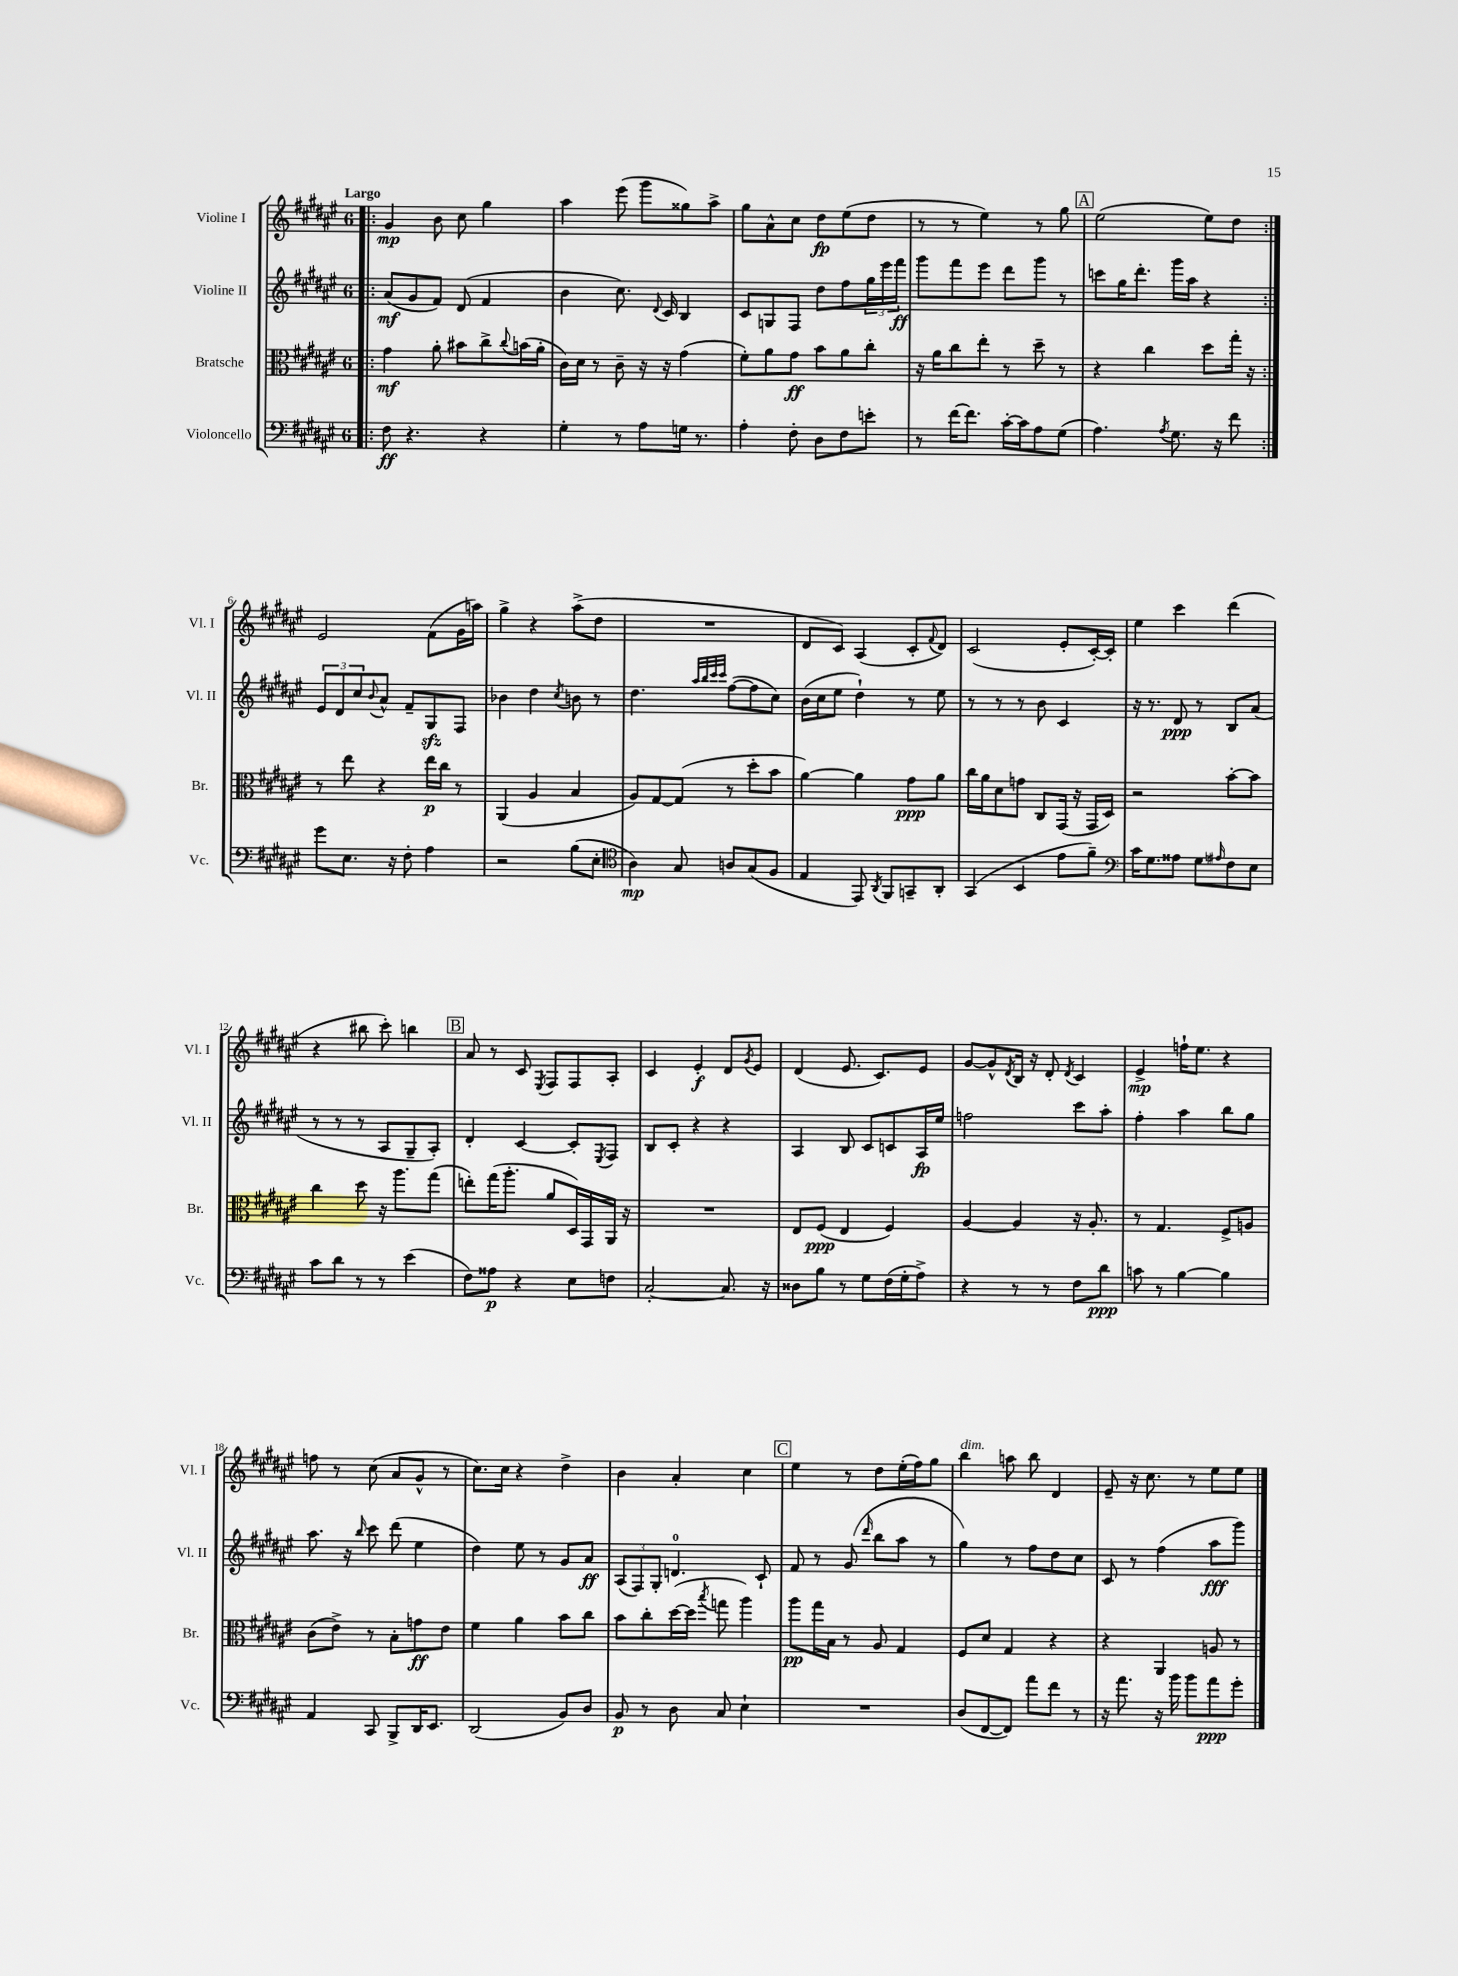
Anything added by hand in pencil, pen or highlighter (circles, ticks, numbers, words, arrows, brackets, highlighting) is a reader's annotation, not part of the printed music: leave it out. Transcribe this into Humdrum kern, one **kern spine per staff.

**kern	**dynam	**kern	**dynam	**kern	**dynam	**kern	**dynam
*part4	*part4	*part3	*part3	*part2	*part2	*part1	*part1
*staff4	*staff4	*staff3	*staff3	*staff2	*staff2	*staff1	*staff1
*I"Violoncello	*	*I"Bratsche	*	*I"Violine II	*	*I"Violine I	*
*I'Vc.	*	*I'Br.	*	*I'Vl. II	*	*I'Vl. I	*
*clefF4	*	*clefC3	*	*clefG2	*	*clefG2	*
*k[f#c#g#d#a#e#]	*	*k[f#c#g#d#a#e#]	*	*k[f#c#g#d#a#e#]	*	*k[f#c#g#d#a#e#]	*
*M6/8	*	*M6/8	*	*M6/8	*	*M6/8	*
=1!|:	=1!|:	=1!|:	=1!|:	=1!|:	=1!|:	=1!|:	=1!|:
!	!	!	!	!	!	!LO:TX:a:B:t=Largo	!
8F#\	ff	4g#\	mf	(8a#/L	mf	4g#/	mp
4.r	.	.	.	8g#/	.	.	.
.	.	8a#'\	.	8f#/J)	.	8b\	.
.	.	8b#X\L	.	(8d#/	.	8cc#\	.
4r	.	8cc#^\	.	4f#/	.	4gg#\	.
.	.	8qqcc#/	.	.	.	.	.
.	.	(16bn\L	.	.	.	.	.
.	.	16a#'\JJ	.	.	.	.	.
=2	=2	=2	=2	=2	=2	=2	=2
4G#'\	.	16c#\LL)	.	4b\	.	4aa#\	.
.	.	16d#\JJ	.	.	.	.	.
.	.	8r	.	.	.	.	.
8r	.	8c#~\	.	8.cc#\)	.	(8eee#\	.
8A#\L	.	16r	.	.	.	8ggg#\L	.
.	.	.	.	8qqd#/	.	.	.
.	.	16r	.	16c#/	.	.	.
16Gn\Jk	.	(4g#\	.	4B/	.	8gg##X\)	.
8.r	.	.	.	.	.	.	.
.	.	.	.	.	.	8aa#^\J	.
=3	=3	=3	=3	=3	=3	=3	=3
4A#'\	.	8f#'\L)	.	8c#/L	.	8gg#\L	.
.	.	8a#\	.	8Gn/	.	8a#^^\	.
8F#'\	.	8g#\J	ff	8F#/J	.	8cc#\J	.
8D#\L	.	8b\L	.	8dd#\L	.	8dd#\L	fp
8F#\	.	8a#\	.	8ff#\	.	(8ee#\	.
8en'\J	.	8cc#'\J	.	24gg#\L	.	8dd#\J	.
.	.	.	.	24eee#\	.	.	.
.	.	.	.	24fff#\JJ	ff	.	.
=4	=4	=4	=4	=4	=4	=4	=4
8r	.	16r	.	8ggg#\L	.	8r	.
.	.	16a#\KL	.	.	.	.	.
[16f#\KL	.	8cc#\	.	8fff#\	.	8r	.
8.f#\J]	.	.	.	.	.	.	.
.	.	8ee#'\J	.	8eee#\J	.	4ee#\)	.
[16c#'\LL	.	8r	.	8ddd#\L	.	.	.
16c#\J]	.	.	.	.	.	.	.
8A#\	.	8dd#~\	.	8ggg#\J	.	8r	.
(8G#\J	.	8r	.	8r	.	8gg#\	.
!!LO:REH:place=s1:t=A
=5	=5	=5	=5	=5	=5	=5	=5
4.A#\)	.	4r	.	8cccn\L	.	(2ee#\	.
.	.	.	.	16gg#\K	.	.	.
.	.	.	.	8.ddd#'\J	.	.	.
.	.	4cc#\	.	.	.	.	.
8qA#/	.	.	.	.	.	.	.
8.G#\	.	.	.	16ggg#\LL	.	.	.
.	.	.	.	16aa#\JJ	.	.	.
.	.	8dd#\L	.	4r	.	8ee#\L)	.
16r	.	.	.	.	.	.	.
8f#\	.	16gg#'\Jk	.	.	.	8dd#\J	.
.	.	16r	.	.	.	.	.
!!LO:LB:g=z
=6:|!	=6:|!	=6:|!	=6:|!	=6:|!	=6:|!	=6:|!	=6:|!
8g#\L	.	8r	.	12e#/L	.	2e#/	.
.	.	.	.	12d#/	.	.	.
8.E#\J	.	8ee#\	.	.	.	.	.
.	.	.	.	12cc#/	.	.	.
.	.	.	.	8qqb/	.	.	.
.	.	4r	.	8a#^^/J	.	.	.
16r	.	.	.	.	.	.	.
8F#'\	.	.	.	8f#~/L	.	.	.
4A#\	.	16ee#\LL	p	8G#zz/	.	(8f#\L	.
.	.	16cc#\JJ	.	.	.	.	.
.	.	8r	.	8F#/J	.	16g#\L	.
.	.	.	.	.	.	16aan\JJ)	.
=7	=7	=7	=7	=7	=7	=7	=7
2r	.	(4AA#/	.	4b-X\	.	4gg#^\	.
.	.	4A#/	.	4dd#\	.	4r	.
.	.	.	.	8qcc#/	.	.	.
(8B\L	.	4B/	.	8bn\	.	(8aa#^\L	.
8E#'\J	.	.	.	8r	.	8dd#\J	.
=8	=8	=8	=8	=8	=8	=8	=8
*clefC4	*	*	*	*	*	*	*
4A#\)	mp	8A#/L)	.	4.dd#\	.	2.r	.
.	.	[8G#/	.	.	.	.	.
8G#/	.	(8G#/J]	.	.	.	.	.
.	.	.	.	32qqaa#/LLL	.	.	.
.	.	.	.	32qqbb/	.	.	.
.	.	.	.	32qqccc#/	.	.	.
.	.	.	.	32qqccc#/JJJ	.	.	.
8An/L	.	8r	.	([8ff#\L	.	.	.
(8G#/	.	8dd#'\L	.	8ff#\]	.	.	.
8F#/J	.	8b\J	.	8cc#\J)	.	.	.
=9	=9	=9	=9	=9	=9	=9	=9
4E#/	.	[4a#\)	.	(16b\LL	.	8d#/L	.
.	.	.	.	16cc#\J	.	.	.
.	.	.	.	8ee#\J	.	8c#/J)	.
8EE#/)	.	4a#\]	.	4dd#`\)	.	(4A#/	.
8qAA#/	.	.	.	.	.	.	.
8FF#/L	.	.	.	.	.	.	.
8GGn~/	.	8g#\L	ppp	8r	.	8c#'/L	.
.	.	.	.	.	.	8qqf#/	.
8AA#'/J	.	8a#\J	.	8ee#\	.	8d#/J)	.
=10	=10	=10	=10	=10	=10	=10	=10
(4GG#/	.	16cc#\LL	.	8r	.	(2c#/	.
.	.	16a#\J	.	.	.	.	.
.	.	8d#\	.	8r	.	.	.
4BB/	.	8gn\J	.	8r	.	.	.
.	.	8C#/L	.	8b\	.	.	.
8e#\L	.	(16GG#/Jk	.	4c#/	.	8e#'/L	.
.	.	16r	.	.	.	.	.
8f#~\J)	.	16GG#/LL	.	.	.	[16c#'/L)	.
.	.	16D#/JJ)	.	.	.	16c#'/JJ]	.
=11	=11	=11	=11	=11	=11	=11	=11
*clefF4	*	*	*	*	*	*	*
16c#\KL	.	2r	.	16r	.	4ee#\	.
8.G#\	.	.	.	8.r	.	.	.
8A##X\J	.	.	.	8d#/	ppp	4ccc#\	.
8G#\L	.	.	.	8r	.	.	.
16qqA#X/	.	.	.	.	.	.	.
8F#\	.	[8b'\L	.	8B/L	.	(4ddd#\	.
8E#\J	.	8b\J]	.	(8a#/J	.	.	.
!!LO:LB:g=z
=12	=12	=12	=12	=12	=12	=12	=12
8c#\L	.	4cc#\	.	8r	.	4r	.
8d#\J	.	.	.	8r	.	.	.
8r	.	8dd#\	.	8r	.	8bb#X\	.
8r	.	16r	.	8A#/L	.	8ccc#'\)	.
.	.	8.aa#\L	.	.	.	.	.
(4e#\	.	.	.	8G#~/	.	4bbn\	.
.	.	(8gg#\J	.	8A#'/J)	.	.	.
!!LO:REH:place=s1:t=B
=13	=13	=13	=13	=13	=13	=13	=13
8F#\L)	.	8een'\L)	.	4d#'/	.	8a#/	.
8A##X\J	p	(16gg#\K	.	.	.	8r	.
.	.	8.aa#'\J	.	.	.	.	.
4r	.	.	.	[4c#/	.	8c#/	.
.	.	.	.	.	.	8qE#/	.
.	.	8a#/L	.	.	.	8F#/L	.
8E#\L	.	16D#/L)	.	8c#'/L]	.	8F#/	.
.	.	16GG#/	.	.	.	.	.
.	.	.	.	8qE#/	.	.	.
8Fn\J	.	16AA#/JJ	.	8F#/J	.	8A#'/J	.
.	.	16r	.	.	.	.	.
=14	=14	=14	=14	=14	=14	=14	=14
[2C#'/	.	2.r	.	8B/L	.	4c#/	.
.	.	.	.	8c#'/J	.	.	.
.	.	.	.	4r	.	4e#'/	f
8.C#/]	.	.	.	4r	.	8d#/L	.
.	.	.	.	.	.	8qg#/	.
.	.	.	.	.	.	8e#/J	.
16r	.	.	.	.	.	.	.
=15	=15	=15	=15	=15	=15	=15	=15
8D##X\L	.	8E#/L	.	4A#/	.	(4d#/	.
8B\J	.	(8F#/J	ppp	.	.	.	.
8r	.	4E#/	.	8B/	.	8.e#/	.
8G#\L	.	.	.	8c#/L	.	.	.
.	.	.	.	.	.	8.c#/L)	.
(16F#\L	.	4F#/)	.	8cn/	.	.	.
16G#'\J	.	.	.	.	.	.	.
8A#^\J)	.	.	.	16A#/L	fp	8e#/J	.
.	.	.	.	16ee#/JJ	.	.	.
=16	=16	=16	=16	=16	=16	=16	=16
4r	.	[4A#/	.	2ffn\	.	[8g#/L	.
.	.	.	.	.	.	8g#^^/]	.
.	.	.	.	.	.	8qd#/	.
8r	.	4A#/]	.	.	.	16B/Jk	.
.	.	.	.	.	.	16r	.
8r	.	.	.	.	.	8d#'/	.
.	.	.	.	.	.	8qd#/	.
8F#\L	.	16r	.	8ccc#\L	.	4c#/	.
.	.	8.A#'/	.	.	.	.	.
8d#\J	ppp	.	.	8aa#'\J	.	.	.
=17	=17	=17	=17	=17	=17	=17	=17
8cn\	.	8r	.	4ff#'\	.	4e#^/	mp
8r	.	4.G#/	.	.	.	.	.
[4B\	.	.	.	4aa#\	.	16ffn`\KL	.
.	.	.	.	.	.	8.ee#\J	.
4B\]	.	8F#^/L	.	8bb\L	.	4r	.
.	.	8An/J	.	8gg#\J	.	.	.
!!LO:LB:g=z
=18	=18	=18	=18	=18	=18	=18	=18
4AA#/	.	(8c#\L	.	8.aa#\	.	8ffn\	.
.	.	8e#^\J)	.	.	.	8r	.
.	.	.	.	16r	.	.	.
.	.	.	.	16qqbb/	.	.	.
8CC#/	.	8r	.	8ccc#\	.	(8cc#\	.
8BBB^/L	.	8B'\L	.	(8ddd#\	.	8a#/L	.
16DD#/K	.	8gn\	ff	4ee#\	.	8g#^^/J	.
8.EE#/J	.	.	.	.	.	.	.
.	.	8e#\J	.	.	.	8r	.
=19	=19	=19	=19	=19	=19	=19	=19
(2DD#/	.	4f#\	.	4dd#\)	.	8.cc#\L)	.
.	.	.	.	.	.	16cc#\Jk	.
.	.	4a#\	.	8ee#\	.	4r	.
.	.	.	.	8r	.	.	.
8BB/L)	.	8b\L	.	8g#/L	.	4dd#^\	.
8D#/J	.	8cc#\J	.	8a#/J	ff	.	.
=20	=20	=20	=20	=20	=20	=20	=20
8BB/	p	8b\L	.	(12A#/L	.	4b\	.
.	.	.	.	12F#/)	.	.	.
8r	.	8cc#'\	.	.	.	.	.
.	.	.	.	12G#'/J	.	.	.
8D#\	.	([16dd#\L	.	4.dn/	.	4a#'/	.
.	.	16dd#\JJ]	.	.	.	.	.
.	.	8qbb/	.	.	.	.	.
8C#/	.	8ggn\	.	.	.	.	.
4E#`\	.	4aa#\)	.	.	.	4cc#\	.
.	.	.	.	8c#`/	.	.	.
!!LO:REH:place=s1:t=C
=21	=21	=21	=21	=21	=21	=21	=21
2.r	.	8aa#\L	pp	8f#/	.	4ee#\	.
.	.	16gg#\L	.	8r	.	.	.
.	.	16B\JJ	.	.	.	.	.
.	.	8r	.	(8g#/	.	8r	.
.	.	.	.	16qqddd#/	.	.	.
.	.	8A#/	.	8bb\L	.	8dd#\L	.
.	.	4G#/	.	8aa#\J	.	(16ee#'\L	.
.	.	.	.	.	.	16ff#\J)	.
.	.	.	.	8r	.	8gg#\J	.
=22	=22	=22	=22	=22	=22	=22	=22
!	!	!	!	!	!	!LO:TX:a:i:t=dim.	!
(8D#/L	.	8F#/L	.	4gg#\)	.	4bb\	.
[8FF#/	.	8d#/J	.	.	.	.	.
8FF#/J])	.	4G#/	.	8r	.	8aan\	.
8a#\L	.	.	.	8ff#\L	.	8bb\	.
8f#\J	.	4r	.	8dd#\	.	4d#/	.
8r	.	.	.	8cc#\J	.	.	.
=23	=23	=23	=23	=23	=23	=23	=23
16r	.	4r	.	8c#/	.	8e#~/	.
8.a#\	.	.	.	.	.	.	.
.	.	.	.	8r	.	16r	.
.	.	.	.	.	.	8.cc#\	.
16r	.	4AA#/	.	(4ff#\	.	.	.
16b\	.	.	.	.	.	.	.
8b\L	.	.	.	.	.	8r	.
8a#\	ppp	8An/	.	8aa#\L	fff	8ee#\L	.
8g#'\J	.	8r	.	8ggg#\J)	.	8ee#\J	.
==	==	==	==	==	==	==	==
*-	*-	*-	*-	*-	*-	*-	*-
